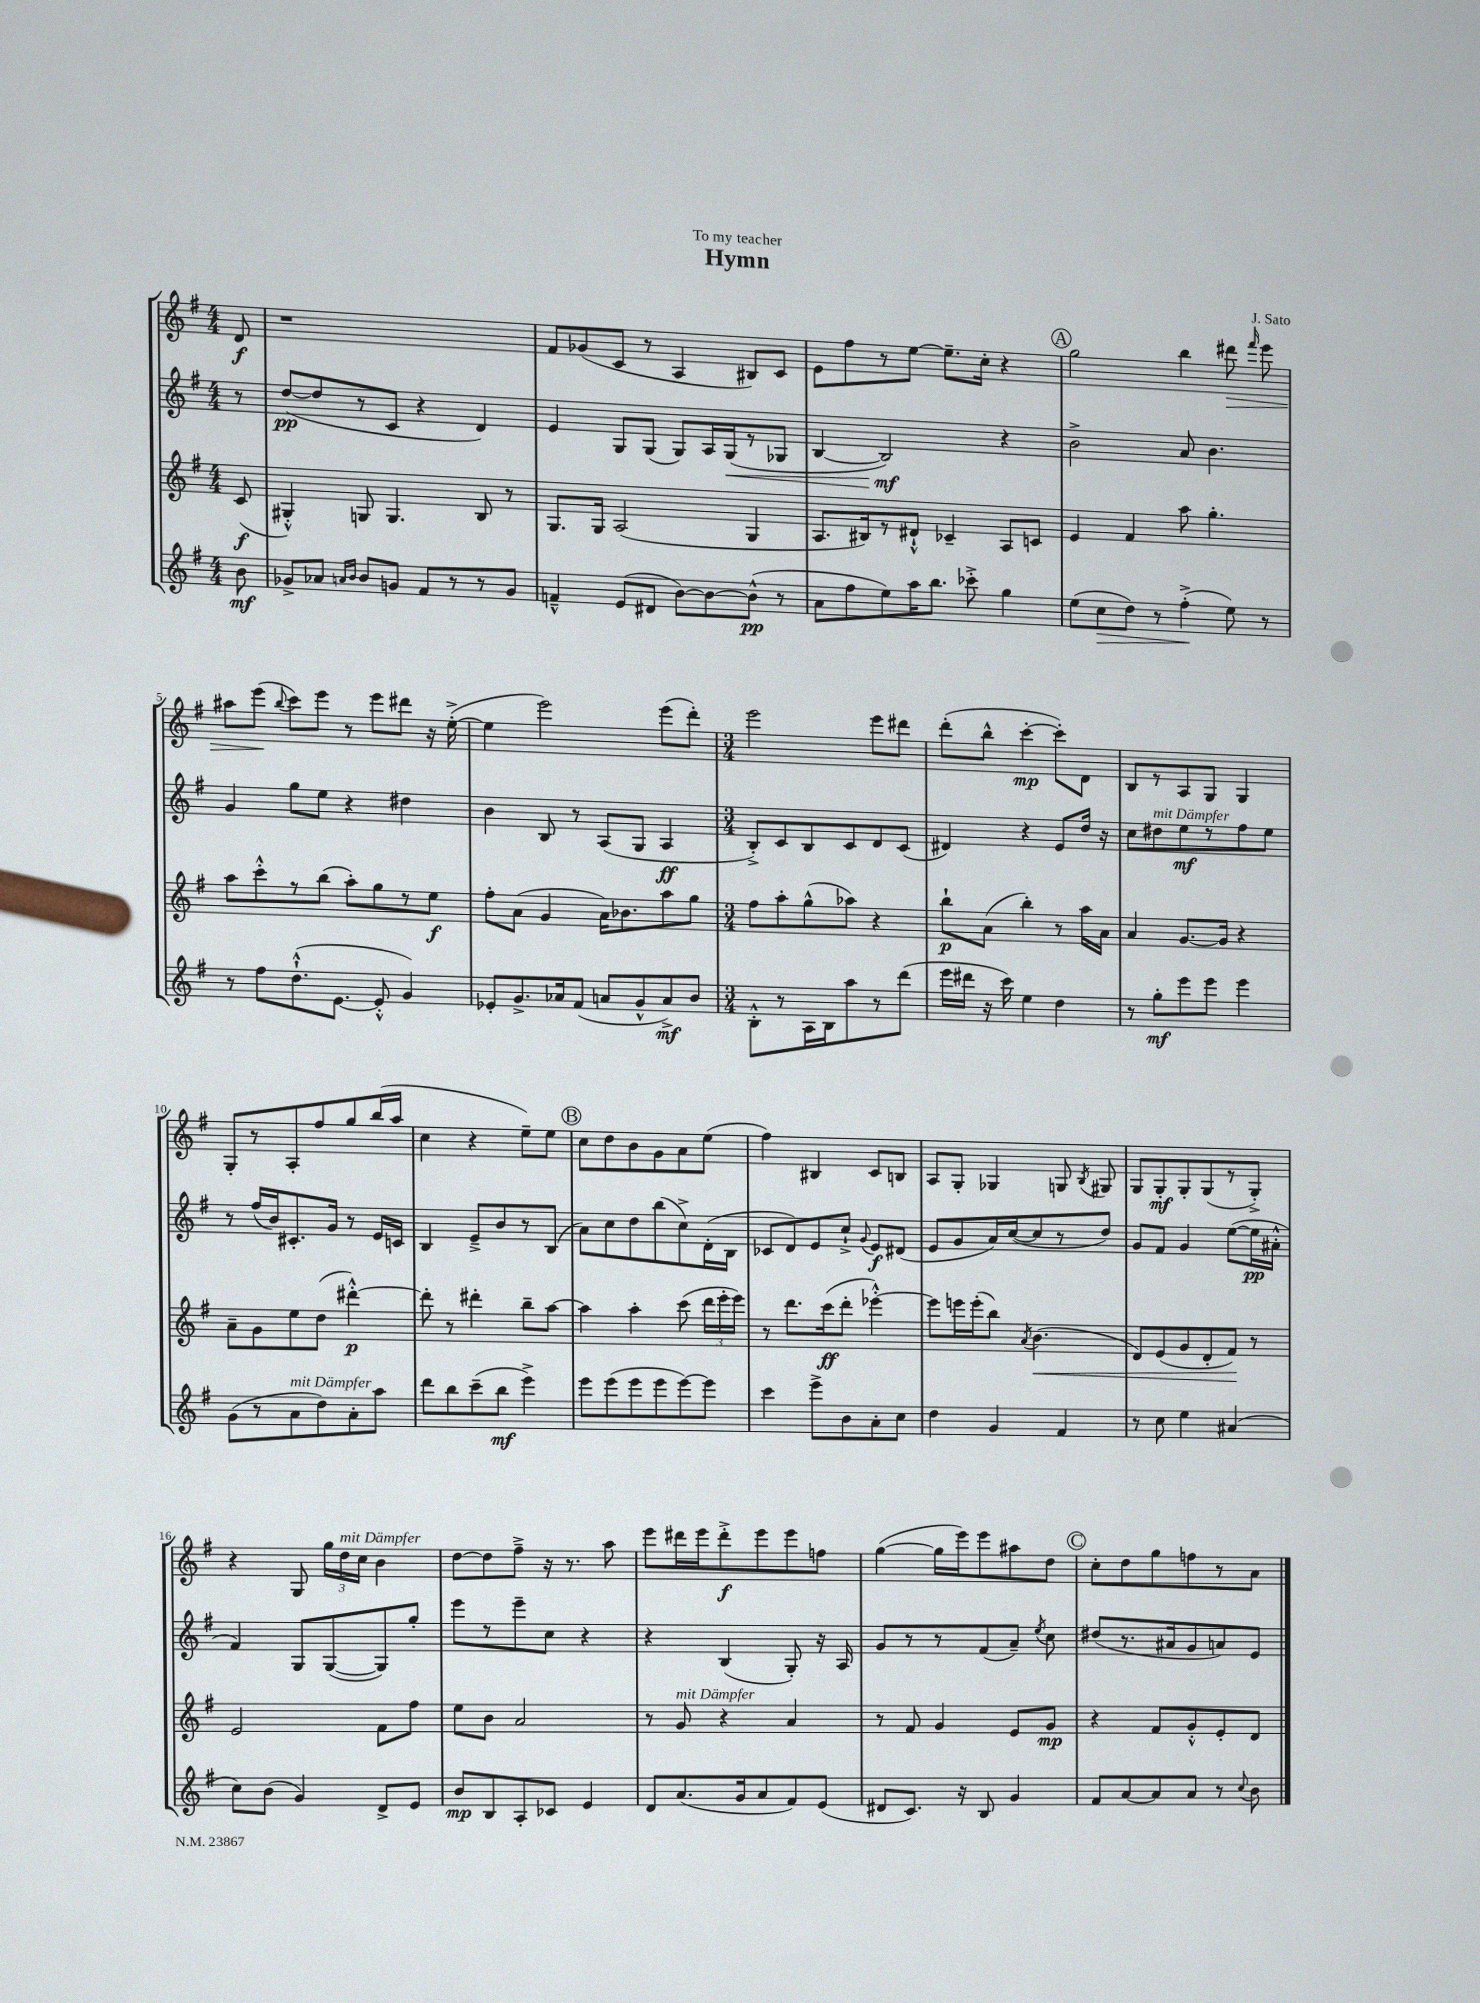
\header { title = "Hymn" composer = "J. Sato" dedication = "To my teacher" }
<<
\new StaffGroup <<
\new Staff = "s0" {
    \clef treble \key g \major \numericTimeSignature \time 4/4 \partial 8
    \autoBeamOff d'8\f |
    r1 |
    fis'8[ ges'8( c'8] r8 a4 bis8[) c'8] |
    e'8[ fis''8 r8 e''8]~ e''8.[-- c''16]-. r4 |
    \mark \markup { \circle "A" } g''2 b''4 dis'''8\> \grace { fis'''16 } e'''8 |
    ais''8[ e'''8]\!( \appoggiatura { b''8 } c'''8[) e'''8] r8 e'''8[ dis'''8] r16 e''16~-.->( |
    e''4 e'''2) e'''8[( d'''8]-.) |
    \numericTimeSignature \time 3/4 e'''2 e'''8[ dis'''8] |
    d'''8[-.( b''8]-^ c'''4~-.\mp c'''8[-.) d'8] |
    b8[ r8 a8 g8] g4 |
    g8[-. r8 a8-. fis''8 g''8 b''16( a''16] |
    c''4 r4 e''8[--) e''8] |
    \mark \markup { \circle "B" } c''8[ d''8 b'8 g'8 a'8 e''8]( |
    fis''4) bis4 c'8[ b8] |
    a8[ g8]-. ges4 g8 \acciaccatura { b8 } gis8 |
    g8[ g8-.\mf g8-. g8( r8 g8]-.->) |
    r4 g8 \tuplet 3/2 { g''16[ d''16^\markup { \italic "mit Dämpfer" } c''16] } b'4 |
    d''8[~ d''8 fis''8]---> r16 r8. a''8 |
    e'''8[ dis'''16 e'''16 dis'''8-.->\f e'''8 e'''8 f''8] |
    g''4~( g''16[ e'''16) e'''8 ais''8 d''8] |
    \mark \markup { \circle "C" } c''8[-. d''8 g''8 f''8 r8 a'8] \bar "|." |
}
\new Staff = "s1" {
    \clef treble \key g \major \numericTimeSignature \time 4/4 \partial 8
    \autoBeamOff r8 |
    d''8[~\pp( d''8 r8 c'8] r4 d'4) |
    e'4 g8[ g8]( g8[) a16 g16\<( r8 ges8] |
    b4~ b2\mf\!) r4 |
    \mark \markup { \circle "A" } b'2-> a'8 b'4. |
    g'4 g''8[ e''8] r4 dis''4 |
    b'4 b8 r8 a8[( g8] a4\ff |
    \numericTimeSignature \time 3/4 b8[-.->) c'8 b8 c'8 d'8 c'8]( |
    dis'4) r4 e'8[ d''16] r16 |
    c''8[ dis''8^\markup { \italic "mit Dämpfer" } e''8\mf r8 fis''8 e''8] |
    r8 fis''16[( b'16) cis'8.-. g'16] r8 e'16[ c'16] |
    b4 e'8[---> b'8 r8 b8]( |
    \mark \markup { \circle "B" } a'8[) c''8 d''8 b''8( c''8->) d'16-.( b16] |
    ces'8[ d'8) e'8 c''8]-!-> \appoggiatura { g'8 } e'8[\f dis'8]( |
    e'8[ g'8 a'16) c''16~( c''8 r8 d''8]) |
    g'8[ fis'8] g'4 e''8[~( e''16\pp ais'16]-.-^ |
    fis'4) g8[ g8~( g8) g''8]-. |
    e'''8[ r8 e'''8-- c''8] r4 |
    r4 b4( g8-.) r16 a16 |
    g'8[ r8 r8 fis'8( a'8]--) \acciaccatura { e''8 } c''8 |
    \mark \markup { \circle "C" } dis''8[( r8. ais'16 g'8 a'8) e'8] \bar "|." |
}
\new Staff = "s2" {
    \clef treble \key g \major \numericTimeSignature \time 4/4 \partial 8
    \autoBeamOff c'8\f( |
    gis4-.-^) g8 g4. b8 r8 |
    g8.[ g16] a2( g4 |
    a8.[ bis16) r8 dis'8]-!-^ ces'4-- a8[ c'8] |
    \mark \markup { \circle "A" } e'4 fis'4 a''8 g''4.-. |
    a''8[ c'''8-.-^ r8 b''8]( a''8[-.) g''8 r8 e''8]\f |
    fis''8[-. a'8]( g'4 a'16[) bes'8. a''8 g''8] |
    \numericTimeSignature \time 3/4 fis''8[ a''8-. g''8-^( aes''8]) r4 |
    b''8[-!\p a'8]( b''4-.) r8 a''16[ a'16] |
    a'4 g'8.[~ g'16] r4 |
    a'8[-- g'8 e''8 d''8]( dis'''4~-.-^\p) |
    dis'''8-. r8 dis'''4-. b''8[-- a''8]~ |
    \mark \markup { \circle "B" } a''4 a''4-. c'''8( \tuplet 3/2 { d'''16[ e'''16-. e'''16]) } |
    r8 d'''8.[ c'''16\ff( d'''8]-. ees'''4~-.-^) |
    ees'''8[ e'''16 e'''16-.( b''8]) \acciaccatura { a'8 } b'4.\<( |
    d'8[) e'8( g'8 d'8-. fis'8]\!) r8 |
    e'2 fis'8[ fis''8] |
    e''8[ b'8] a'2 |
    r8 g'8^\markup { \italic "mit Dämpfer" } r4 a'4 |
    r8 fis'8 g'4 e'8[ g'8]\mp |
    \mark \markup { \circle "C" } r4 fis'8[ g'8-.-^ e'8-. d'8] \bar "|." |
}
\new Staff = "s3" {
    \clef treble \key g \major \numericTimeSignature \time 4/4 \partial 8
    \autoBeamOff b'8\mf |
    ges'8[-> aes'8] \grace { a'16[ b'16] } b'8[ g'8] fis'8[ r8 r8 g'8] |
    f'4---^ e'8[( dis'8] b'8[~) b'8~ b'8]-^\pp( r8 |
    a'8[ fis''8 e''8) a''16 b''8.] ces'''8-.-> g''4 |
    \mark \markup { \circle "A" } e''8[( c''8\> d''8]) r8 fis''4-.->\!( e''8) r8 |
    r8 fis''8[ d''8.-!-^( e'8.]~ e'8-.-^ g'4) |
    ees'8[-. g'8.-> aes'16 fis'8]( a'8[ g'8-^ a'8->\mf) b'8] |
    \numericTimeSignature \time 3/4 b8[-.-^ r8 a16 b16 a''8 r8 d'''8]( |
    e'''16[ dis'''16] r16 c'''16) e''4 d''4 |
    r8 g''8[-.\mf e'''8 e'''8] e'''4 |
    g'8[( r8 a'8^\markup { \italic "mit Dämpfer" } d''8) a'8-. a''8] |
    d'''8[ b''8 c'''8--( b''8]\mf e'''4->) |
    \mark \markup { \circle "B" } e'''8[ e'''8( e'''8 e'''8 e'''8~) e'''8] |
    c'''4 e'''8[-> b'8 a'8-. c''8] |
    d''4 g'4 fis'4 |
    r8 c''8 e''4 ais'4( |
    c''8[) b'8]( g'4) d'8[-> e'8] |
    b'8[\mp b8 a8-. ces'8] e'4 |
    d'8[ a'8.( g'16 a'8 fis'8) e'8]( |
    dis'8[ c'8.]) r16 b8 g'4 |
    \mark \markup { \circle "C" } fis'8[ a'8~ a'8 a'8] r8 \appoggiatura { c''8 } b'8 \bar "|." |
}
>>
>>
